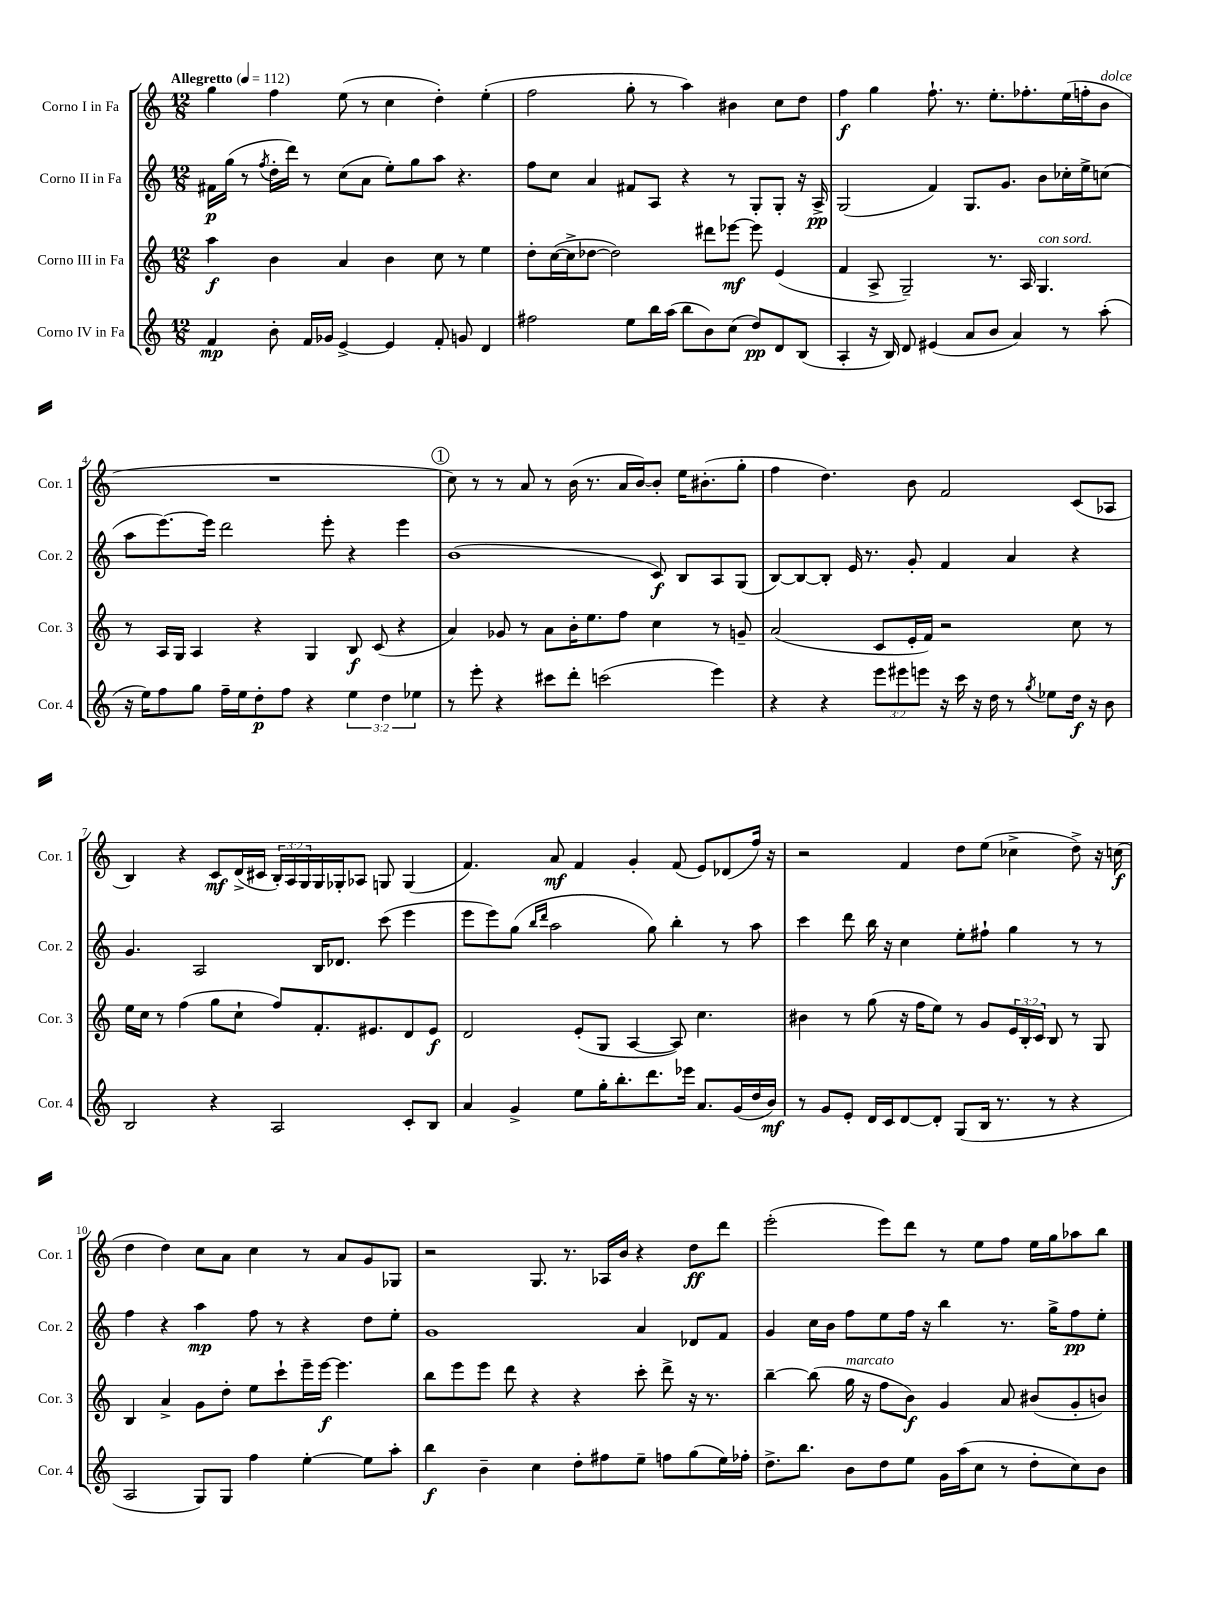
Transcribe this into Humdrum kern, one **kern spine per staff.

**kern	**dynam	**kern	**dynam	**kern	**dynam	**kern	**dynam
*part4	*part4	*part3	*part3	*part2	*part2	*part1	*part1
*staff4	*staff4	*staff3	*staff3	*staff2	*staff2	*staff1	*staff1
*I"Corno IV in Fa	*	*I"Corno III in Fa	*	*I"Corno II in Fa	*	*I"Corno I in Fa	*
*I'Cor. 4	*	*I'Cor. 3	*	*I'Cor. 2	*	*I'Cor. 1	*
*clefG2	*	*clefG2	*	*clefG2	*	*clefG2	*
*k[]	*	*k[]	*	*k[]	*	*k[]	*
*M12/8	*	*M12/8	*	*M12/8	*	*M12/8	*
*MM112	*	*MM112	*	*MM112	*	*MM112	*
=1	=1	=1	=1	=1	=1	=1	=1
!	!	!	!	!	!	!LO:TX:a:B:t=Allegretto	!
4f/	mp	4aa\	f	16f#X\LL	p	4gg\	.
.	.	.	.	(16gg\JJ	.	.	.
.	.	.	.	8r	.	.	.
.	.	.	.	8qff/	.	.	.
8b'\	.	4b\	.	16dd'\LL	.	4ff\	.
.	.	.	.	16ddd\JJ)	.	.	.
16f/LL	.	.	.	8r	.	.	.
16g-X/JJ	.	.	.	.	.	.	.
[4e^/	.	4a/	.	(8cc\L	.	(8ee\	.
.	.	.	.	8a\J	.	8r	.
4e/]	.	4b\	.	8ee'\L)	.	4cc\	.
.	.	.	.	8gg\	.	.	.
8f'/	.	8cc\	.	8aa\J	.	4dd'\)	.
8gn/	.	8r	.	4.r	.	.	.
4d/	.	4ee\	.	.	.	(4ee'\	.
=2	=2	=2	=2	=2	=2	=2	=2
2ff#X\	.	8dd'\L	.	8ff\L	.	2ff\	.
.	.	([16cc\L	.	8cc\J	.	.	.
.	.	16cc^\J]	.	.	.	.	.
.	.	[8dd-X\J	.	4a/	.	.	.
.	.	2dd-\])	.	.	.	.	.
8ee\L	.	.	.	8f#X/L	.	8gg'\	.
16bb\L	.	.	.	8A/J	.	8r	.
(16aa\JJ	.	.	.	.	.	.	.
8bb\L	.	.	.	4r	.	4aa\)	.
8b\)	.	8ddd#X\L	.	.	.	.	.
(8cc\J	.	[8eee-X\J	mf	8r	.	4b#X\	.
8dd/L)	pp	8eee-\]	.	8G'/L	.	.	.
8d/	.	(4e/	.	8G'/J	.	8cc\L	.
(8B/J	.	.	.	16r	.	8dd\J	.
.	.	.	.	16A^/	pp	.	.
=3	=3	=3	=3	=3	=3	=3	=3
4A'/	.	4f/	.	(2G/	.	4ff\	f
16r	.	8A^/	.	.	.	4gg\	.
16B/)	.	.	.	.	.	.	.
8d/	.	2G~/)	.	.	.	.	.
(4e#X/	.	.	.	4f/)	.	8.ff`\	.
.	.	.	.	.	.	8.r	.
8a/L	.	.	.	8.G/L	.	.	.
8b/J	.	8.r	.	.	.	8.ee'\L	.
.	.	.	.	8.g/J	.	.	.
4a/)	.	.	.	.	.	.	.
.	.	16A/	.	.	.	8.ff-X'\	.
!	!	!LO:TX:a:i:t=con sord.	!	!	!	!	!
.	.	4.G/	.	8b\L	.	.	.
8r	.	.	.	16cc-X'\L	.	(16ee\L	.
.	.	.	.	16ee^\J	.	16ffn'\J	.
!	!	!	!	!	!	!LO:TX:a:i:t=dolce	!
(8aa'\	.	.	.	(8ccn\J	.	8b\J	.
!!LO:LB:g=z
=4	=4	=4	=4	=4	=4	=4	=4
16r	.	8r	.	8aa\L	.	1.r	.
16ee\KL)	.	.	.	.	.	.	.
8ff\	.	16A/LL	.	[8.eee\)	.	.	.
.	.	16G/JJ	.	.	.	.	.
8gg\J	.	4A/	.	.	.	.	.
.	.	.	.	16eee\Jk]	.	.	.
16ff~\LL	.	.	.	2ddd\	.	.	.
16ee\J	.	.	.	.	.	.	.
8dd'\	p	4r	.	.	.	.	.
8ff\J	.	.	.	.	.	.	.
4r	.	4G/	.	.	.	.	.
.	.	.	.	8eee'\	.	.	.
6ee\	.	8B/	f	4r	.	.	.
.	.	(8c/	.	.	.	.	.
6dd\	.	.	.	.	.	.	.
.	.	4r	.	4eee\	.	.	.
6ee-X\	.	.	.	.	.	.	.
!!LO:REH:place=s1:t=1
=5	=5	=5	=5	=5	=5	=5	=5
8r	.	4a/)	.	(1b	.	8cc\)	.
8eee'\	.	.	.	.	.	8r	.
4r	.	8g-X/	.	.	.	8r	.
.	.	8r	.	.	.	8a/	.
8ccc#X\L	.	8a\L	.	.	.	8r	.
8ddd'\J	.	16b'\K	.	.	.	(16b\	.
.	.	8.ee\	.	.	.	8.r	.
(2cccn\	.	.	.	.	.	.	.
.	.	8ff\J	.	.	.	16a/LL	.
.	.	.	.	.	.	[16b/J)	.
.	.	4cc\	.	8c/)	f	8b'/J]	.
.	.	.	.	8B/L	.	16ee\KL	.
.	.	.	.	.	.	(8.b#X'\	.
4eee\)	.	8r	.	8A/	.	.	.
.	.	8gn~/	.	(8G/J	.	8gg'\J	.
=6	=6	=6	=6	=6	=6	=6	=6
4r	.	(2a/	.	[8B/L)	.	4ff\	.
.	.	.	.	8B/_	.	.	.
4r	.	.	.	8B'/J]	.	4.dd\)	.
.	.	.	.	16e/	.	.	.
.	.	.	.	8.r	.	.	.
12eee\L	.	8c/L	.	.	.	.	.
12eee#X\	.	.	.	.	.	.	.
.	.	16e'/L	.	8g'/	.	8b\	.
12eeen\J	.	.	.	.	.	.	.
.	.	16f/JJ)	.	.	.	.	.
16r	.	2r	.	4f/	.	2f/	.
16ccc\	.	.	.	.	.	.	.
16r	.	.	.	.	.	.	.
16dd\	.	.	.	.	.	.	.
8r	.	.	.	4a/	.	.	.
8qgg/	.	.	.	.	.	.	.
8ee-X\L	.	.	.	.	.	.	.
16dd\Jk	f	8cc\	.	4r	.	(8c/L	.
16r	.	.	.	.	.	.	.
8b\	.	8r	.	.	.	8A-X/J	.
!!LO:LB:g=z
=7	=7	=7	=7	=7	=7	=7	=7
2B/	.	16ee\LL	.	4.g/	.	4B/)	.
.	.	16cc\JJ	.	.	.	.	.
.	.	8r	.	.	.	.	.
.	.	(4ff\	.	.	.	4r	.
.	.	.	.	2A/	.	.	.
4r	.	8gg\L	.	.	.	8c/L	mf
.	.	8cc`\J	.	.	.	(16d^/L	.
.	.	.	.	.	.	16c#X/JJ	.
2A/	.	8ff/L)	.	.	.	24B'/LL)	.
.	.	.	.	.	.	24A/	.
.	.	.	.	.	.	24G/	.
.	.	8.f'/	.	16B/KL	.	16G/	.
.	.	.	.	8.d-X/J	.	16G-X'/J	.
.	.	.	.	.	.	8A-X/J	.
.	.	8.e#X/	.	.	.	.	.
.	.	.	.	(8ccc\	.	8Gn/	.
8c'/L	.	8d/	.	4eee\	.	(4G/	.
8B/J	.	8e#/J	f	.	.	.	.
=8	=8	=8	=8	=8	=8	=8	=8
4a/	.	2d/	.	8eee\L	.	4.f/)	.
.	.	.	.	8eee\)	.	.	.
4g^/	.	.	.	(8gg\J	.	.	.
.	.	.	.	16qqbb/LL	.	.	.
.	.	.	.	16qqddd/JJ	.	.	.
.	.	.	.	2aa\	.	8a/	mf
8ee\L	.	(8e'/L	.	.	.	4f/	.
16gg'\K	.	8G/J	.	.	.	.	.
8.bb'\	.	.	.	.	.	.	.
.	.	[4A/	.	.	.	4g'/	.
8.ddd\	.	.	.	8gg\)	.	.	.
.	.	8A/])	.	4bb'\	.	(8f/	.
16eee-X\Jk	.	.	.	.	.	.	.
8.a/L	.	4.cc\	.	.	.	8e/L)	.
.	.	.	.	8r	.	(8d-X/	.
(16g/L	.	.	.	.	.	.	.
16dd/	.	.	.	8aa\	.	16ff/Jk)	.
16b/JJ)	mf	.	.	.	.	16r	.
=9	=9	=9	=9	=9	=9	=9	=9
8r	.	4b#X\	.	4ccc\	.	2r	.
8g/L	.	.	.	.	.	.	.
8e'/J	.	8r	.	8ddd\	.	.	.
16d/LL	.	(8gg\	.	16bb\	.	.	.
16c/J	.	.	.	16r	.	.	.
[8d/	.	16r	.	4cc\	.	4f/	.
.	.	16ff\KL	.	.	.	.	.
8d'/J]	.	8ee\J)	.	.	.	.	.
(8G/L	.	8r	.	8ee'\L	.	8dd\L	.
16B/Jk	.	8g/L	.	8ff#X`\J	.	(8ee\J	.
8.r	.	.	.	.	.	.	.
.	.	24e/L	.	4gg\	.	4cc-X^\	.
.	.	24B'/	.	.	.	.	.
.	.	24c/JJ	.	.	.	.	.
8r	.	8B/	.	.	.	.	.
4r	.	8r	.	8r	.	8dd^\)	.
.	.	8G/	.	8r	.	16r	.
.	.	.	.	.	.	(16ccn\	f
!!LO:LB:g=z
=10	=10	=10	=10	=10	=10	=10	=10
2A/	.	4B/	.	4ff\	.	4dd\	.
.	.	4a^/	.	4r	.	4dd\)	.
8G/L)	.	8g\L	.	4aa\	mp	8cc\L	.
8G/J	.	8dd'\J	.	.	.	8a\J	.
4ff\	.	8ee\L	.	8ff\	.	4cc\	.
.	.	8ccc`\	.	8r	.	.	.
[4ee'\	.	16eee~\L	.	4r	.	8r	.
.	.	[16eee\JJ	f	.	.	.	.
.	.	4.eee\]	.	.	.	8a/L	.
8ee\L]	.	.	.	8dd\L	.	8g/	.
8aa'\J	.	.	.	8ee'\J	.	8G-X/J	.
=11	=11	=11	=11	=11	=11	=11	=11
4bb\	f	8bb\L	.	1g	.	2r	.
.	.	8eee\	.	.	.	.	.
4b~\	.	8eee\J	.	.	.	.	.
.	.	8ddd\	.	.	.	.	.
4cc\	.	4r	.	.	.	8.G/	.
.	.	.	.	.	.	8.r	.
8dd'\L	.	4r	.	.	.	.	.
8ff#X\	.	.	.	.	.	16A-X/LL	.
.	.	.	.	.	.	16b/JJ	.
8ee~\J	.	8ccc'\	.	4a/	.	4r	.
8ffn\L	.	8ddd^\	.	.	.	.	.
(8gg\	.	16r	.	8d-X/L	.	8dd\L	ff
.	.	8.r	.	.	.	.	.
16ee\L)	.	.	.	8f/J	.	8ddd\J	.
16ff-X'\JJ	.	.	.	.	.	.	.
=12	=12	=12	=12	=12	=12	=12	=12
8.dd^\L	.	[4bb~\	.	4g/	.	(2eee'\	.
8.bb\J	.	.	.	.	.	.	.
.	.	(8bb\]	.	16cc\LL	.	.	.
.	.	.	.	16b\JJ	.	.	.
!	!	!LO:TX:a:i:t=marcato	!	!	!	!	!
8b\L	.	16gg\	.	8ff\L	.	.	.
.	.	16r	.	.	.	.	.
8dd\	.	8ff\L	.	8ee\	.	8eee\L)	.
8ee\J	.	8b\J)	f	16ff\Jk	.	8ddd\J	.
.	.	.	.	16r	.	.	.
16g\LL	.	4g/	.	4bb\	.	8r	.
(16aa\J	.	.	.	.	.	.	.
8cc\J	.	.	.	.	.	8ee\L	.
8r	.	8a/	.	8.r	.	8ff\J	.
8dd'\L	.	(8b#X/L	.	.	.	16ee\LL	.
.	.	.	.	16gg^\KL	.	16gg\J	.
8cc\)	.	8g'/	.	8ff\	pp	8aa-X\	.
8b\J	.	8bn/J)	.	8ee'\J	.	8bb\J	.
==	==	==	==	==	==	==	==
*-	*-	*-	*-	*-	*-	*-	*-
